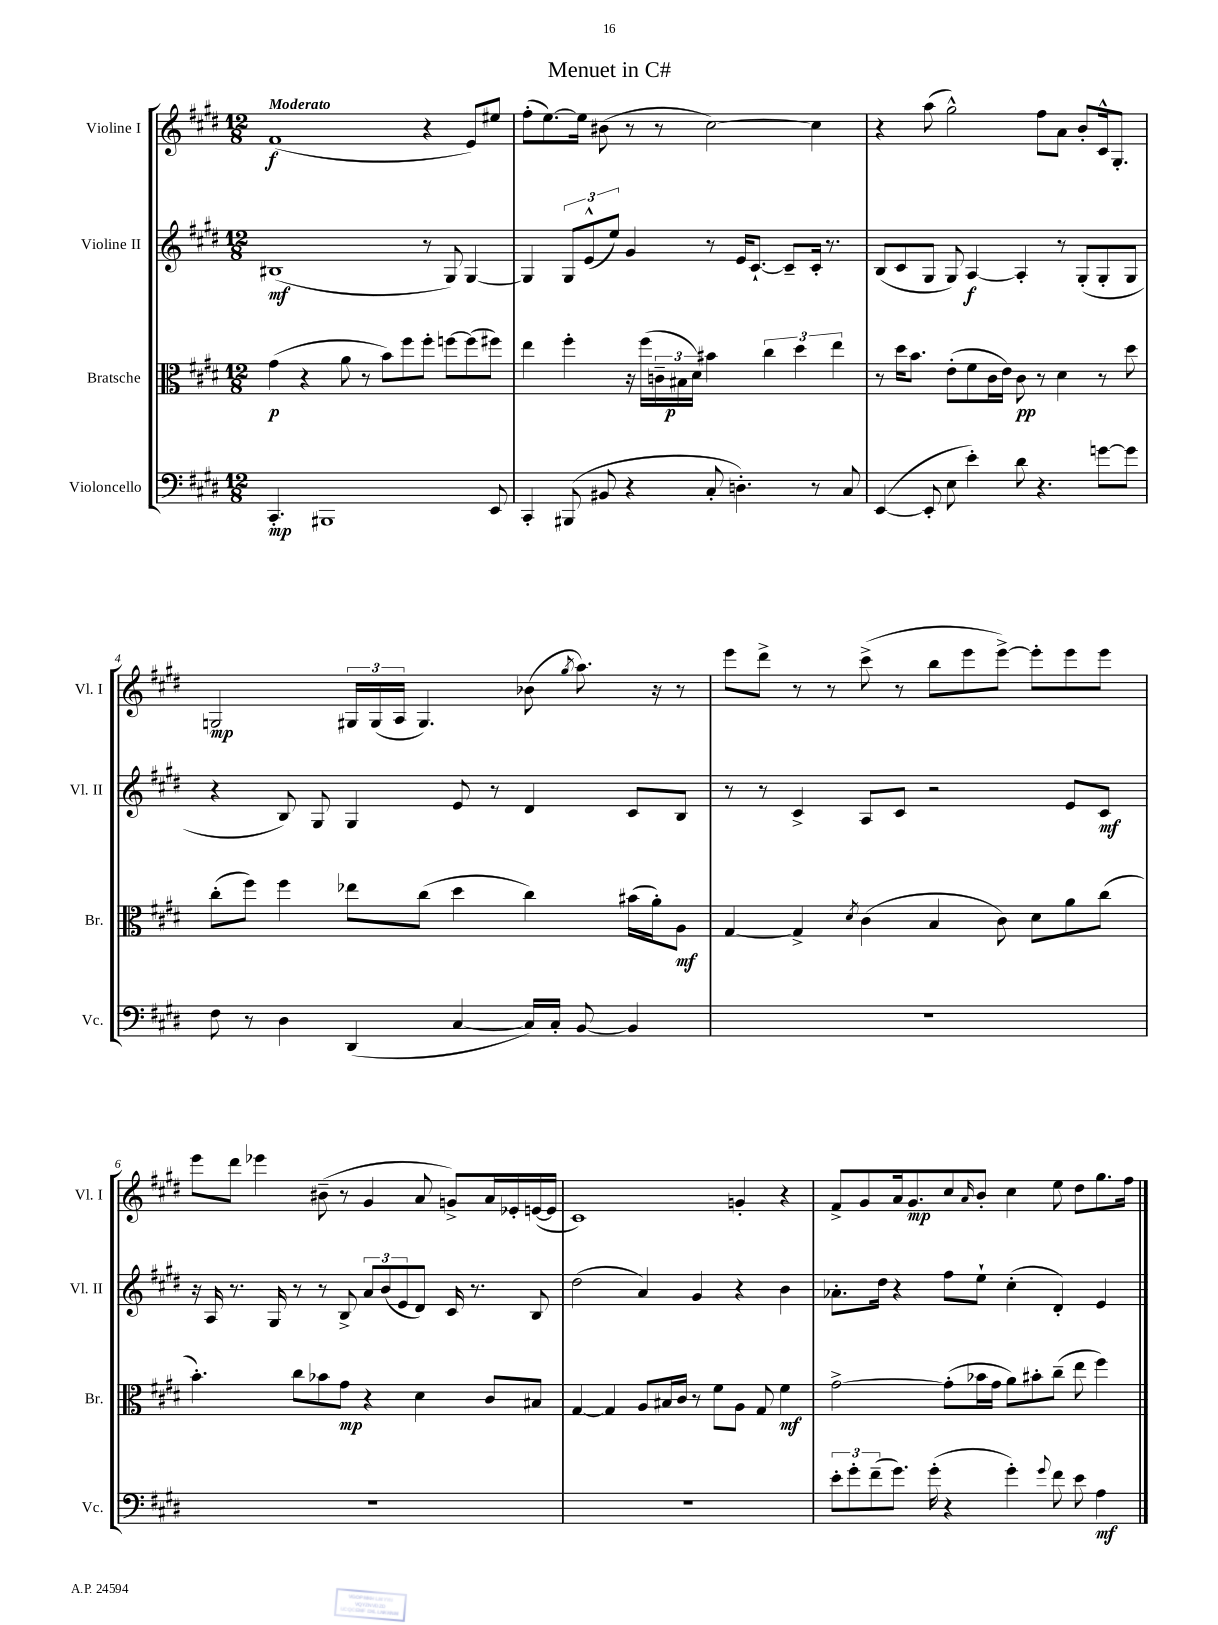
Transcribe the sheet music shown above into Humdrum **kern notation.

**kern	**kern	**kern	**kern
*staff4	*staff3	*staff2	*staff1
*clefF4	*clefC3	*clefG2	*clefG2
*k[f#c#g#d#]	*k[f#c#g#d#]	*k[f#c#g#d#]	*k[f#c#g#d#]
*M12/8	*M12/8	*M12/8	*M12/8
4.CC#'	(4g#	(1B#	(1f#
.	4r	.	.
1BBB#	.	.	.
.	8a	.	.
.	8r	.	.
.	8b)	.	.
.	8ff#	.	.
.	8ff#'	8r	4r
.	[8ff	8G#)	.
.	(8ff]	[4G#	8e)
8EE	8ff#)	.	8ee#
=	=	=	=
4CC#'	4ee	4G#]	(8ff#'
.	.	.	[8.ee)
(8BBB#	4ff#'	12G#	.
.	.	.	16ee]
.	.	(12e^^	.
8BB#	.	.	(8b#
.	.	12ee)	.
4r	16r	4g#	8r
.	(16ff#	.	.
.	24c~	.	8r
.	24B#	.	.
.	24d#)	.	.
8C#'	4b#	8r	[2cc#)
4.D')	.	16e	.
.	.	[8.c#`	.
.	6cc#	.	.
.	.	8c#~]	.
.	6dd#	.	.
8r	.	16c#'	4cc#]
.	.	8.r	.
.	6ee	.	.
8C#	.	.	.
=	=	=	=
([4EE	8r	(8B	4r
.	16dd#	8c#	.
.	8.b	.	.
8EE']	.	8G#	(8aa
8E	(8e'	8G#)	2gg#^^)
4e')	8f#	[4A	.
.	16c#	.	.
.	16e)	.	.
8d#	8c#	4A']	.
4.r	8r	.	8ff#
.	4d#	8r	8a
.	.	(8G#'	8b'
[8g	8r	8G#'	16c#^^
.	.	.	8.G#'
8g]	8dd#	8G#	.
=	=	=	=
8F#	(8cc#'	4r	2G
8r	8ff#)	.	.
4D#	4ff#	8B)	.
.	.	8G#	.
(4DD#	8ee-	4G#	24G#
.	.	.	(24G#
.	.	.	24A
.	(8cc#	.	4.G#)
[4C#	4dd#	8e	.
.	.	8r	.
16C#])	4cc#)	4d#	(8b-
16C#'	.	.	.
.	.	.	8qgg#
[8BB	.	.	8.aa)
4BB]	(16b#	8c#	.
.	16a')	.	16r
.	8A	8B	8r
=	=	=	=
1.r	[4G#	8r	8eee
.	.	8r	8ddd#^
.	4G#^]	4c#^	8r
.	.	.	8r
.	8qd#	.	.
.	(4c#	8A	(8ccc#^
.	.	8c#	8r
.	4B	2r	8bb
.	.	.	8eee
.	8c#)	.	[8eee^)
.	8d#	.	8eee']
.	8a	8e	8eee
.	(8cc#	8c#	8eee
=	=	=	=
1.r	4.b')	16r	8eee
.	.	16A	.
.	.	8.r	8ddd#
.	.	.	4eee-
.	.	16G#	.
.	8cc#	8r	.
.	8b-	8r	(8b#~
.	8g#	8B^	8r
.	4r	12a	4g#
.	.	(12b	.
.	.	12e	.
.	4d#	8d#)	8a
.	.	16c#	8g^)
.	.	8.r	.
.	8c#	.	16a
.	.	.	16e-'
.	8B#	8B	([16e
.	.	.	16e]
=	=	=	=
1.r	[4G#	(2dd#	1c#)
.	4G#]	.	.
.	8A	4a)	.
.	16B#	.	.
.	16c#	.	.
.	8r	4g#	.
.	8f#	.	.
.	8A	4r	4g'
.	8G#	.	.
.	4f#	4b	4r
=	=	=	=
12e'	[2g#^	8.a-'	8f#^
12g#'	.	.	.
.	.	.	8g#
(12f#~	.	.	.
.	.	16dd#	.
8.g#)	.	4r	16a
.	.	.	8.g#
(16g#'	.	.	.
4r	(8g#']	8ff#	8cc#
.	.	.	16qqa
.	16b-	8ee`	8b'
.	16g#	.	.
4g#')	8a)	(4cc#'	4cc#
.	8b#'	.	.
8qqg#	.	.	.
8f#	(8cc#~	4d#')	8ee
8e	8ee	.	8dd#
4A	4ff#)	4e	8.gg#
.	.	.	16ff#
==	==	==	==
*-	*-	*-	*-
